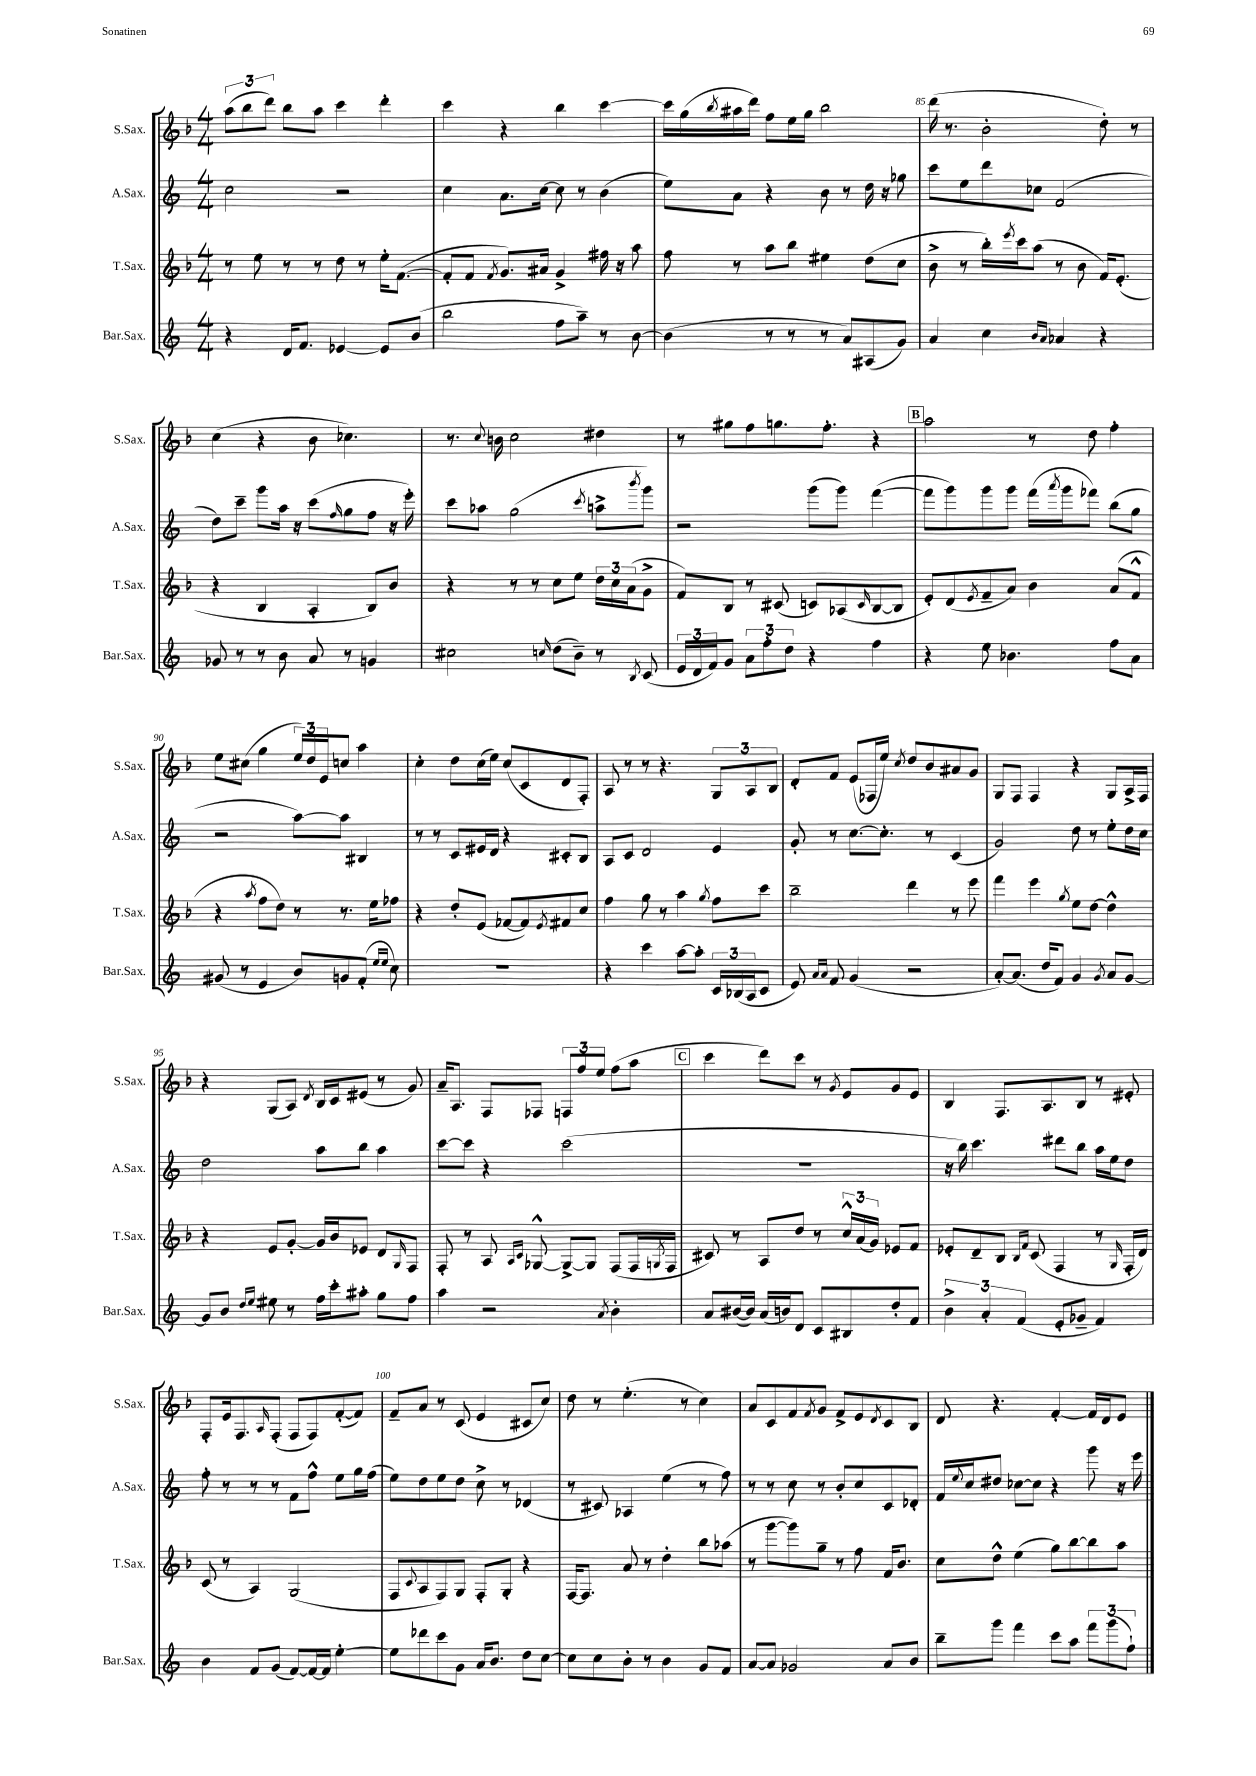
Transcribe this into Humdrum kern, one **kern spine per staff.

**kern	**kern	**kern	**kern
*part4	*part3	*part2	*part1
*staff4	*staff3	*staff2	*staff1
*I"Bar.Sax.	*I"T.Sax.	*I"A.Sax.	*I"S.Sax.
*I'Bar.Sax.	*I'T.Sax.	*I'A.Sax.	*I'S.Sax.
*clefG2	*clefG2	*clefG2	*clefG2
*k[]	*k[b-]	*k[]	*k[b-]
*M4/4	*M4/4	*M4/4	*M4/4
=82	=82	=82	=82
4r	8r	2cc\	(12aa\L
.	.	.	12bb-\
.	8ee\	.	.
.	.	.	12ddd\J)
16d/KL	8r	.	8bb-\L
8.f/J	.	.	.
.	8r	.	8aa\J
[4e-X/	8dd\	2r	4ccc\
.	8r	.	.
8e-/L]	16ee'\KL	.	4ddd'\
.	([8.f\J	.	.
(8b/J	.	.	.
=83	=83	=83	=83
2bb\	8f'/L]	4cc\	4ccc\
.	8f/J	.	.
.	8qf/	.	.
.	8.g/L)	8.a\L	4r
.	16a#X/Jk	[16cc\Jk	.
8ff\L	4g^/	8cc\]	4bb-\
8aa~\J)	.	8r	.
8r	16ff#X\	(4b\	[4ccc\
.	16r	.	.
[8b\	8aa\	.	.
=84	=84	=84	=84
(4b\]	8ff\	8ee\L)	16ccc\LL]
.	.	.	(16gg\
.	.	.	8qbb-/
.	8r	8a\J	16aa#X\
.	.	.	16ddd\JJ)
8r	8aa\L	4r	8ff\L
8r	8bb-\J	.	16ee\L
.	.	.	16gg\JJ
8r	4ee#X\	8b\	2bb-\
8a/L)	.	8r	.
(8A#X/	(8dd\L	16dd\	.
.	.	16r	.
8g/J)	8cc\J	8gg-X\	.
=85	=85	=85	=85
4a/	8b-^\	8ccc\L	(16ddd\
.	.	.	8.r
.	8r	8ee\	.
4cc\	16bb-'\LL)	8ddd\	2b-'\
.	8qeee/	.	.
.	16ccc\J	.	.
.	(8aa\J	8cc-X\J	.
16qqb/LL	.	.	.
16qqa/JJ	.	.	.
4a-X/	8r	(2f/	.
.	8b-\	.	.
4r	16f/KL)	.	8dd'\)
.	(8.e'/J	.	.
.	.	.	8r
!!LO:LB:g=z
=86	=86	=86	=86
8g-X/	4r	8dd\L)	(4cc\
8r	.	8ccc~\J	.
8r	4B-/	8ggg\L	4r
8b\	.	16aa\Jk	.
.	.	16r	.
8a/	4A'/	(8ccc\L	8b-\
.	.	16qqff/	.
8r	.	8gg\	4.cc-X\)
4gn/	8B-/L)	8ff\J	.
.	8b-/J	16r	.
.	.	16eee'\)	.
=87	=87	=87	=87
2cc#X\	4r	8ccc\L	8.r
.	.	8aa-X\J	.
.	.	.	8qqcc/
.	.	.	16bn\
.	8r	(2gg\	2cc\
.	8r	.	.
16qqccn/	.	.	.
(8dd\L	8cc\L	.	.
8b~\J)	8ee\J	.	.
.	.	8qccc/	.
8r	24dd\LL	8aan^\L	4dd#X\
.	24cc\	.	.
.	(24a\J	.	.
8qB/	.	8qbbb/	.
(8c/	8g^\J	8ggg\J)	.
=88	=88	=88	=88
24e/LL	8f/L)	2r	8r
24d/	.	.	.
24f/J)	.	.	.
8g/J	8B-/J	.	8gg#X\L
12a\L	8r	.	8ff\
12ff'\	.	.	.
.	(8c#X/	.	8.ggn\
12dd\J	.	.	.
4r	8cn/L)	(8ggg\L	.
.	.	.	8.ff'\J
.	(8A-X/	8ggg\J)	.
.	16qqc/	.	.
4ff\	[8B-/	([4fff\	4r
.	8B-/J]	.	.
!!LO:REH:place=s1:t=B
=89	=89	=89	=89
4r	8e'/L)	8fff\L]	2aa\
.	(8d/	8ggg\)	.
.	8qe/	.	.
8ee\	8f~/	8ggg\	.
4.b-X\	8a/J)	8ggg\J	.
.	4b-\	(16fff\LL	8r
.	.	8qaaa/	.
.	.	16ggg\J	.
.	.	8fff-X\J)	8dd\
8ff\L	(8a/L	(8bb\L	4ff'\
8a\J	8f^^/J	8gg\J	.
!!LO:LB:g=z
=90	=90	=90	=90
(8g#X/	4r	2r	8ee\L
8r	.	.	(8cc#X\J
.	8qaa/	.	.
4e/	8ff\L	.	4gg\
.	8dd\J)	.	.
8b/L)	8r	[8aa\L)	24ee/LL)
.	.	.	24dd/
.	.	.	24e/J
8gn/	8.r	8aa\J]	8ccn/J
(8f'/J	.	4B#X/	4aa\
.	16ee\KL	.	.
16qqee/LL	.	.	.
16qqee/JJ	.	.	.
8cc\)	8ff-X\J	.	.
=91	=91	=91	=91
1r	4r	8r	4cc'\
.	.	8r	.
.	8dd'/L	8c/L	8dd\L
.	(8e/J	16e#X/L	(16cc\L
.	.	16d/JJ	16ee\JJ)
.	[8f-X/L	4r	(8cc/L
.	8f-/])	.	8c/
.	8qe/	.	.
.	8f#X/	8c#X'/L	8d/
.	8cc/J	8B/J	8F'/J)
=92	=92	=92	=92
4r	4ff\	8A/L	8A/
.	.	8c/J	8r
4ccc\	8gg\	2d/	8r
.	8r	.	4.r
[8aa\L	4aa\	.	.
8aa'\J]	.	.	.
.	8qgg/	.	.
24c/LL	8ff\L	4e/	12G/L
(24B-X/	.	.	.
24A/J	.	.	12A/
8c/J	8ccc\J	.	.
.	.	.	12B-/J
=93	=93	=93	=93
8e/)	2bb-~\	8g'/	8d'/L
16qqa/LL	.	.	.
16qqa/JJ	.	.	.
8f/	.	8r	8f/J
(4g/	.	[8.cc\L	(8e/L
.	.	.	16F-X/L
.	.	8.cc'\J]	16ee/JJ)
.	.	.	8qcc/
2r	4ddd\	.	8dd/L
.	.	8r	8b-/
.	8r	(4c/	8a#X/
.	8eee\	.	8g/J
=94	=94	=94	=94
[8a'/L)	4fff\	2g/)	8G/L
(8.a/J]	.	.	8F/J
.	4eee\	.	4F/
16dd/KL	.	.	.
8f/J)	.	.	.
.	8qgg/	.	.
4g/	8ee\L	8dd\	4r
.	[8dd\J	8r	.
8qg/	.	.	.
8a/L	4dd^^\]	8ee'\L	8G/L
[8g/J	.	16dd\L	16A^/L
.	.	16cc\JJ	16F/JJ
!!LO:LB:g=z
=95	=95	=95	=95
8g/L]	4r	2dd\	4r
8b/J	.	.	.
16qqdd/LL	.	.	.
16qqee/JJ	.	.	.
8ee#X\	8e/L	.	(8G/L
8r	[8g'/J	.	8A/J)
.	.	.	8qd/
16ff\LL	16g/LL]	8aa\L	16B-/LL
16ccc'\J	16b-/J	.	16c/J
8aa#X'\J	8e-X/J	8bb\J	(8e#X/J
8gg\L	8d/L	4aa\	8r
.	16qqG/	.	.
8ff\J	8F/J	.	8g/)
=96	=96	=96	=96
4aa\	8F'/	[8ccc\L	16a~/KL
.	.	.	8.A/J
.	8r	8ccc\J]	.
2r	8A/	4r	8F/L
.	16qqA/LL	.	.
.	16qqc/JJ	.	.
.	[8G-X^^/	.	8F-X/J
.	8G-^/L_	(2ccc\	12Fn/L
.	.	.	12ff/
.	8G-/J]	.	.
.	.	.	12ee/J
8qa/	.	.	.
4b'\	(8F/L	.	(8ff\L
.	16F/L	.	8aa\J
.	8qGn/	.	.
.	16F/JJ	.	.
!!LO:REH:place=s1:t=C
=97	=97	=97	=97
8a/L	8c#X/)	1r	4ccc\
([16b#X/L	8r	.	.
16b#/JJ])	.	.	.
(16a/LL	8A/L	.	8ddd\L)
16bn/J)	.	.	.
8d/J	8dd/J	.	8ccc\J
8c/L	8r	.	8r
.	.	.	8qg/
8B#X/	24cc^^/LL	.	8e/L
.	(24a/	.	.
.	24g/JJ)	.	.
8dd'/	8e-X/L	.	8g/
8f/J	8f/J	.	8e/J
=98	=98	=98	=98
6b^\	8e-X'/L	16r	4B-/
.	.	16bb\)	.
.	8d~/	4.ccc\	.
6a'/	.	.	.
.	8B-/J	.	8.F/L
(6f/	.	.	.
.	16qqB-/LL	.	.
.	16qqf/JJ	.	.
.	(8c/	.	.
.	.	.	8.A/
8e'/L	4F/	8ddd#X\L	.
8g-X~/J	.	8bb\J	8B-/J
4f/)	8r	16aa\LL	8r
.	.	16ee\J	.
.	16qqG/	.	.
.	16F'/LL	8dd\J	8e#X'/
.	16d/JJ)	.	.
!!LO:LB:g=z
=99	=99	=99	=99
4b\	(8c/	8ff'\	8F'/L
.	8r	8r	16e/k
.	.	.	8.F/
8f/L	4A/)	8r	.
.	.	.	16qqA/
(8g/J	.	8r	(8F'/J
[8f/L)	(2G/	8f\L	8F/L
16f/L_	.	8ff^^\J	8F/)
16f/JJ]	.	.	.
[4ee'\	.	8ee\L	([8f'/
.	.	16gg\L	8f/J])
.	.	(16ff\JJ	.
=100	=100	=100	=100
8ee\L]	8F/L	8ee\L)	8f~/L
.	8qqc/	.	.
8ddd-X\	8A/	8dd\	8a/J
8ccc\	8F/)	8ee\	8r
8g\J	8G/J	8dd\J	(8c/
16a/KL	8F'/L	8cc^\	4e/
8.b/J	.	.	.
.	8G'/J	8r	.
8dd\L	4r	(4d-X/	8c#X/L
[8cc\J	.	.	8cc/J)
=101	=101	=101	=101
8cc\L]	[16F/KL	8r	8dd\
.	8.F/J]	.	.
8cc\	.	8c#X/)	8r
8b'\J	8a/	4A-X/	(4.ee'\
8r	8r	.	.
4b\	4dd'\	(4ee\	.
.	.	.	8r
8g/L	8bb-\L	8r	4cc\)
8f/J	(8aa-X\J	8ff\)	.
=102	=102	=102	=102
[8a/L	8r	8r	8a/L
8a/J]	[8ggg\L	8r	8c/
2g-X/	8ggg\])	8cc\	8f/
.	.	.	8qf/
.	8gg~\J	8r	8g/J
.	8r	8b'/L	8f^/L
.	8ff\	8cc/	8e/
.	.	.	8qd/
8a/L	16f/KL	8c/	8c/
.	8.b-/J	.	.
8b/J	.	8d-X'/J	8B-/J
=103	=103	=103	=103
8bb~\L	8cc\L	16f/LL	8d/
.	.	8qqee/	.
.	.	16cc/J	.
8ggg\J	8dd^^\J	8dd#X/J	4.r
4fff\	(4ee\	[8cc-X\L	.
.	.	8cc-\J]	.
8ccc\L	8gg\L)	4r	[4f'/
8aa\J	[8bb-\	.	.
12fff\L	8bb-\]	8ggg\	16f/LL]
.	.	.	16d/J
(12ggg\	.	.	.
.	8aa\J	16r	8e/J
12ff`\J)	.	.	.
.	.	16eee\	.
==	==	==	==
*-	*-	*-	*-
